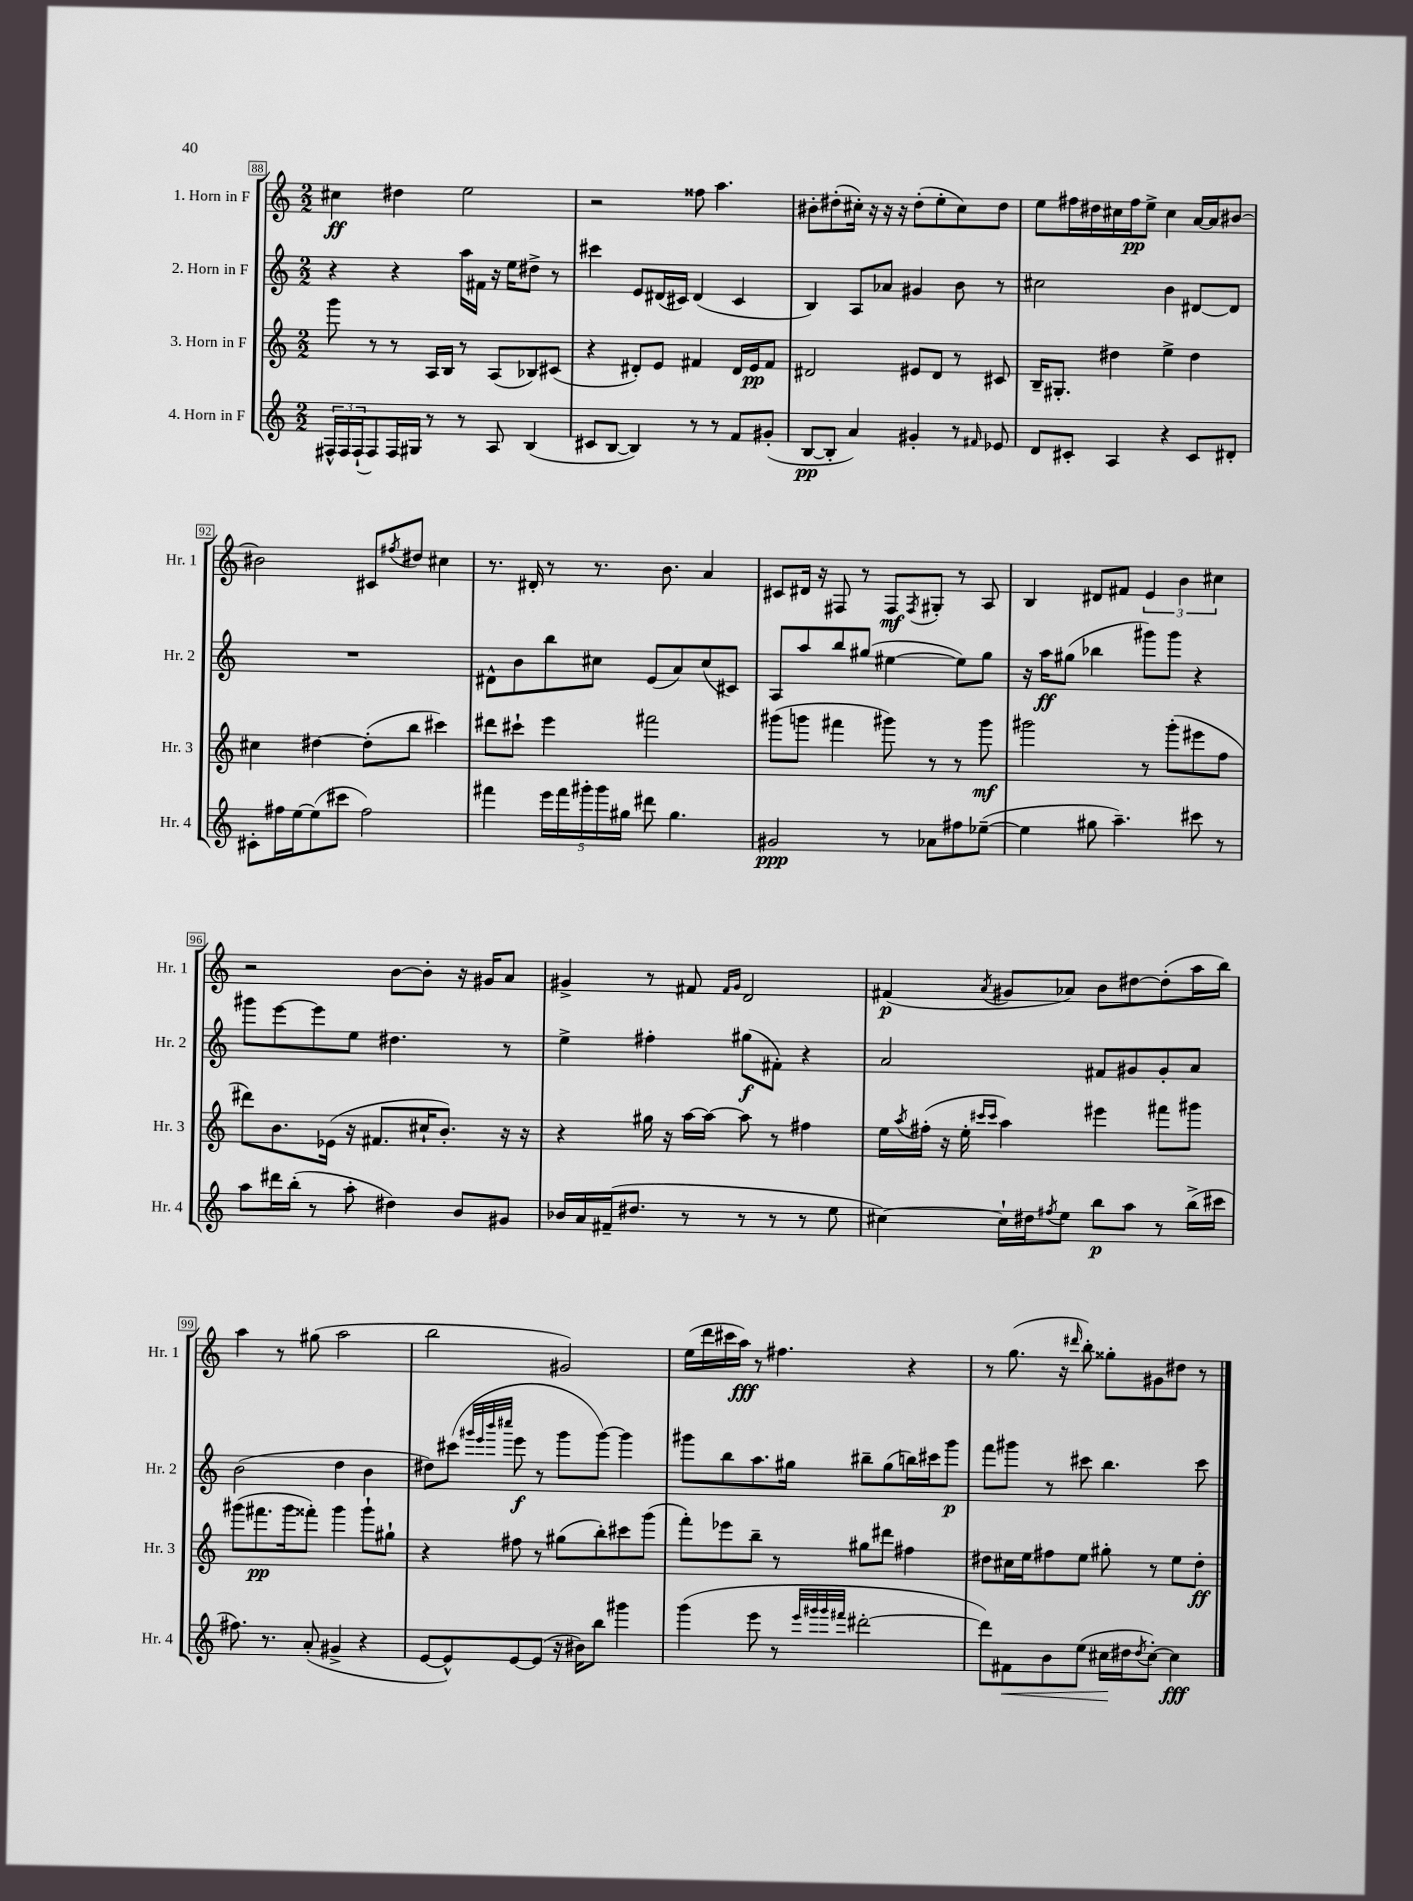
<<
\new StaffGroup <<
\new Staff = "s0" \with { instrumentName = "1. Horn in F" shortInstrumentName = "Hr. 1" } {
    \clef treble \key c \major \numericTimeSignature \time 2/2
    cis''4\ff dis''4 e''2 |
    r2 fisis''8 a''4. |
    bis'8-. dis''8-.( cis''16-.) r16 r16 r16 dis''8-.( e''8-. cis''8) dis''8 |
    e''8 fis''16 dis''16 cis''16 fis''16\pp e''8-> cis''4 a'16~ a'16 bis'8~ |
    bis'2 cis'8 \acciaccatura { fis''8 } dis''8 cis''4 |
    r8. dis'16-. r8 r8. b'8. a'4 |
    cis'8 dis'16 r16 fis8 r8 fis8\mf \acciaccatura { fis8 } gis8-. r8 a8 |
    b4 dis'8 fis'8 \tuplet 3/2 { e'4 b'4 cis''4 } |
    r2 b'8~ b'8-. r16 gis'16 a'8 |
    gis'4-> r8 fis'8 \grace { fis'16 gis'16 } d'2 |
    fis'4\p( \acciaccatura { a'8 } gis'8 aes'8) b'8 dis''8~ dis''8-.( a''16 b''16) |
    a''4 r8 gis''8( a''2 |
    b''2 gis'2) |
    e''16( d'''16 cis'''16 a''16\fff) r8 fis''4. r4 |
    r8 g''8.( r16 \grace { dis'''16 } b''8-.) gisis''8-. gis'8 dis''8 r8 \bar "|." |
}
\new Staff = "s1" \with { instrumentName = "2. Horn in F" shortInstrumentName = "Hr. 2" } {
    \clef treble \key c \major \numericTimeSignature \time 2/2
    r4 r4 a''16 fis'16 r16 e''16 dis''8-> r8 |
    cis'''4 e'8 dis'16( cis'16) dis'4( cis'4 |
    b4) a8 aes'8 gis'4 b'8 r8 |
    cis''2 b'4 dis'8~ dis'8 |
    R1 |
    dis'8-^ b'8 b''8 cis''8 e'8( a'8) cis''8( cis'8) |
    a8 a''8 b''8 gis''8( eis''4~ eis''8) gis''8 |
    r16 a''16\ff gis''8( bes''4 gis'''8) gis'''8 r4 |
    gis'''8 e'''8~ e'''8 e''8 dis''4. r8 |
    e''4-> fis''4-. gis''8\f( fis'8-.) r4 |
    a'2 fis'8 gis'8 gis'8-. a'8 |
    b'2( d''4 b'4 |
    dis''8) cis'''8( \grace { gis'''32 e'''32 b'''32 cis''''32 } e'''8\f r8 gis'''8 gis'''8~) gis'''4 |
    gis'''8 b''8 a''8. gis''16 bis''8-- gis''8( b''16) cis'''16 gis'''8\p |
    f'''8 gis'''8 r8 cis'''8 b''4. cis'''8 \bar "|." |
}
\new Staff = "s2" \with { instrumentName = "3. Horn in F" shortInstrumentName = "Hr. 3" } {
    \clef treble \key c \major \numericTimeSignature \time 2/2
    g'''8 r8 r8 a16 b16 r8 a8( bes8) cis'8( |
    r4 dis'8-.) e'8 fis'4 dis'16 e'16\pp fis'8 |
    dis'2 eis'8 dis'8 r8 cis'8 |
    b16-- gis8.-. dis''4 e''4-> dis''4 |
    cis''4 dis''4~ dis''8-.( b''8 cis'''4) |
    dis'''8 cis'''8-! e'''4 fis'''2 |
    gis'''8( g'''8 fis'''4 gis'''8) r8 r8 gis'''8\mf |
    gis'''2 r8 gis'''8-.( eis'''8 f''8 |
    dis'''8) b'8. ees'16( r16 fis'8. cis''16-! b'8.-.) r16 r16 |
    r4 gis''16 r16 a''16~ a''16~ a''8 r8 fis''4 |
    e''16 \acciaccatura { a''8 } fis''16-.( r16 e''16-. \grace { cis'''16 cis'''16 } a''4) eis'''4 fis'''8 gis'''8 |
    gis'''8( fis'''8.\pp gis'''16 fisis'''8-.) gis'''4 gis'''8-! gis''8-! |
    r4 fis''8 r8 gis''8( b''8-.) cis'''8 g'''8( |
    f'''8-.) ees'''8 b''8-- r8 gis''8 dis'''8 fis''4 |
    dis''8 cis''16 e''16 fis''8 e''8 gis''8-. r8 e''8 dis''8-.\ff \bar "|." |
}
\new Staff = "s3" \with { instrumentName = "4. Horn in F" shortInstrumentName = "Hr. 4" } {
    \clef treble \key c \major \numericTimeSignature \time 2/2
    \tuplet 3/2 { fis16-^ fis16 fis16-!( } fis8) fis16 gis16 r8 r8 a8 b4( |
    cis'8 b8~ b4) r8 r8 f'8 gis'8-.( |
    b8~\pp b8-. a'4) gis'4-. r8 \grace { fis'16 } ees'8 |
    d'8 cis'8-. a4 r4 cis'8 dis'8-. |
    cis'8-. fis''16 e''16~ e''8( cis'''8 fis''2) |
    fis'''4 \tuplet 5/4 { e'''16 fis'''16 gis'''16-. gis'''16 gis''16 } dis'''8 gis''4. |
    gis'2\ppp r8 aes'8 fis''8 ees''8~--( |
    ees''4 gis''8 a''4.--) cis'''8 r8 |
    a''8 dis'''16 b''16-.( r8 a''8-. dis''4) b'8 gis'8 |
    bes'16 a'16 fis'16--( dis''8. r8 r8 r8 r8 e''8 |
    cis''4~) cis''16-! dis''16 \acciaccatura { fis''8 } e''8 b''8\p a''8 r8 b''16->( cis'''16 |
    fis''8.) r8. a'8-.( gis'4-> r4 |
    e'8~ e'8-^) e'8~ e'8( r16 bis'16) b''8 gis'''4 |
    g'''4( e'''8 r8 \grace { e'''32 gis'''32 gis'''32 fis'''32 } dis'''2~-. |
    dis'''8) fis'8\< b'8 e''8( cis''16\! dis''16 \acciaccatura { dis''8 } cis''8~-.) cis''4\fff \bar "|." |
}
>>
>>
\layout { \context { \Score currentBarNumber = #88 \override BarNumber.stencil = #(make-stencil-boxer 0.1 0.3 ly:text-interface::print) } }
